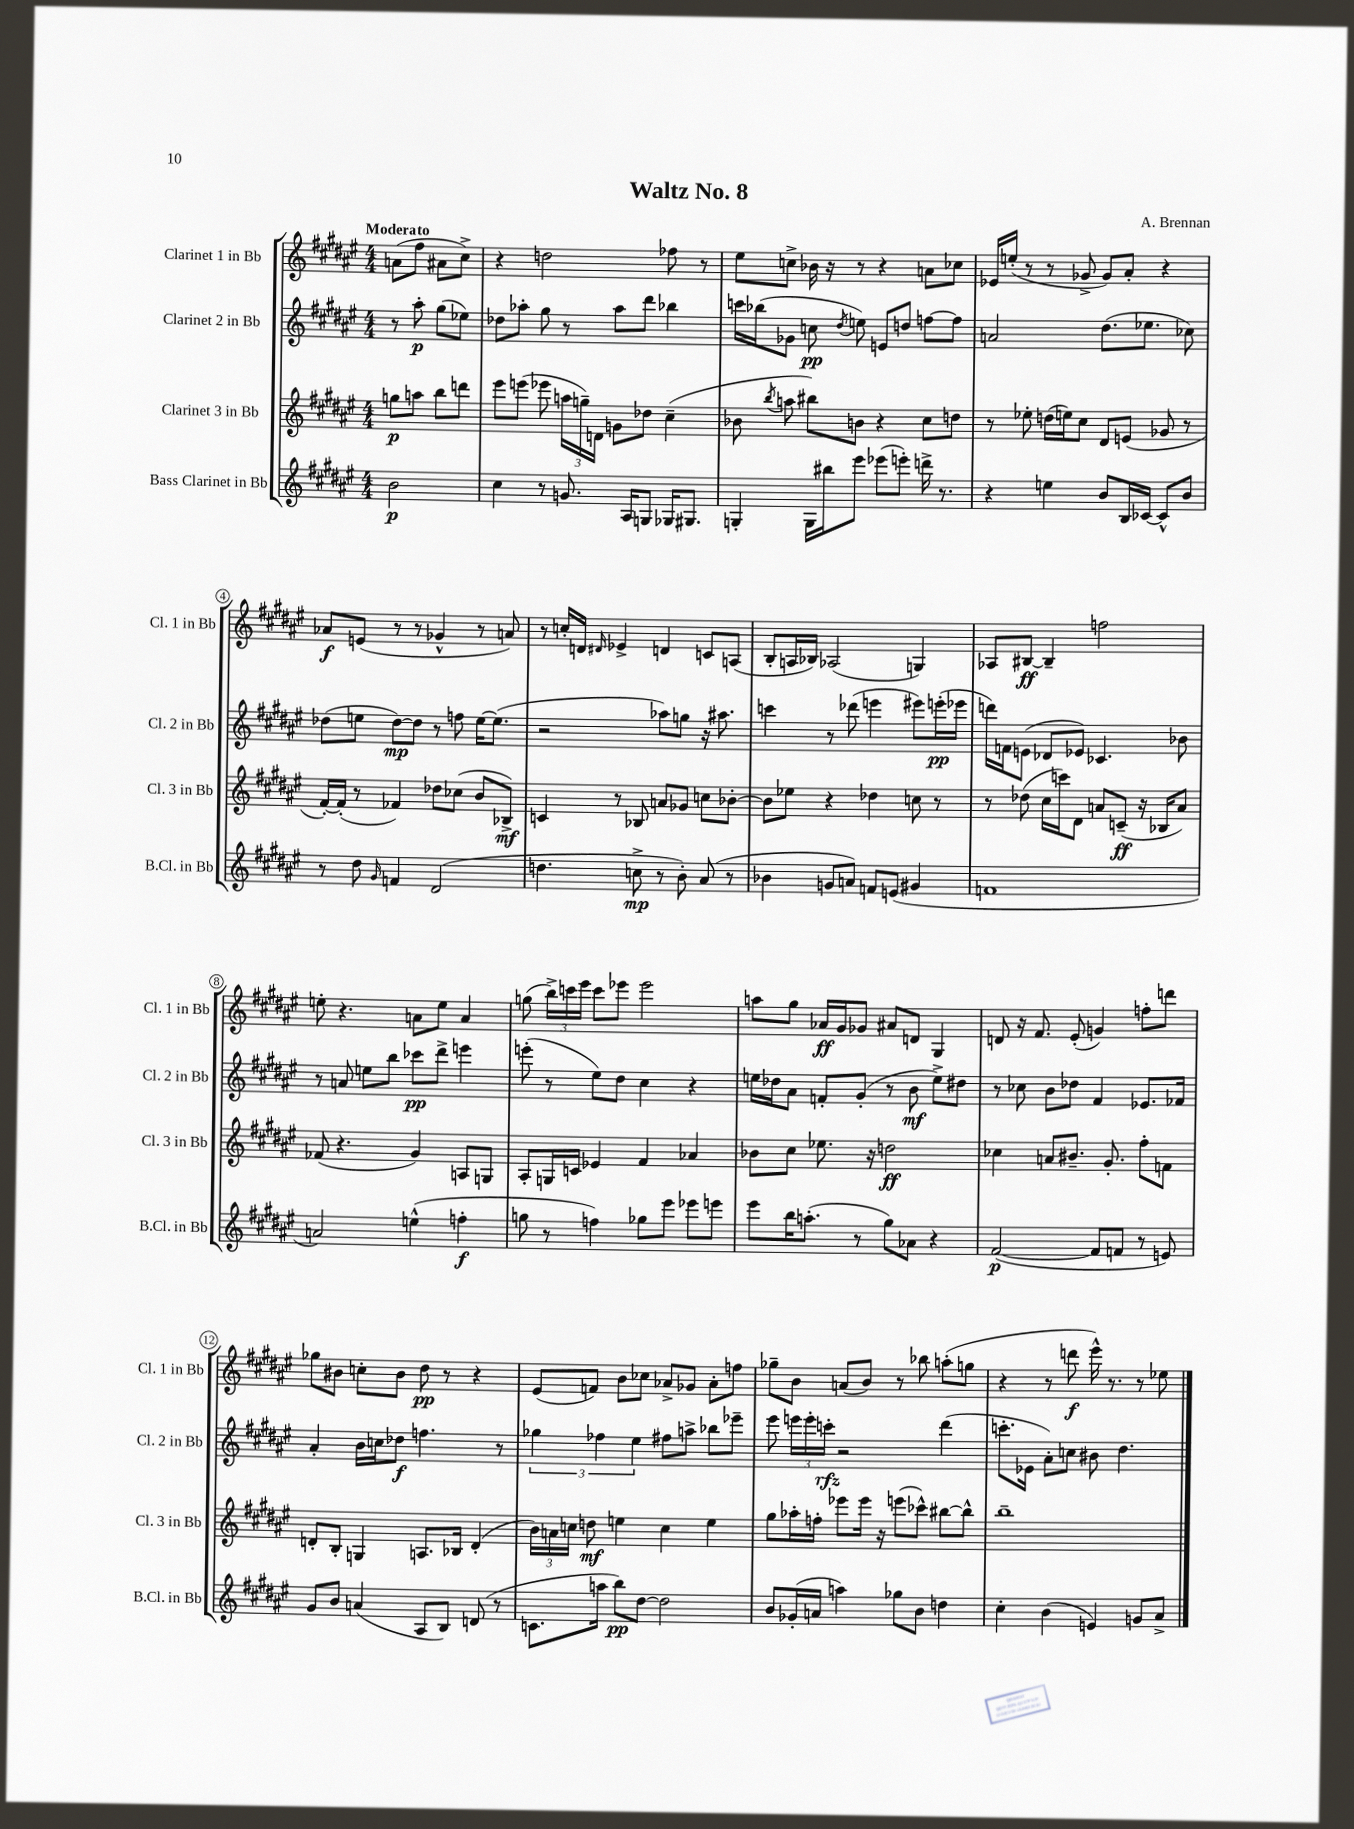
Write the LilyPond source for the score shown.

\header { title = "Waltz No. 8" composer = "A. Brennan" }
<<
\new StaffGroup <<
\new Staff = "s0" \with { instrumentName = "Clarinet 1 in Bb" shortInstrumentName = "Cl. 1 in Bb" } {
    \clef treble \key fis \major \numericTimeSignature \time 4/4 \partial 2 \tempo "Moderato"
    \autoBeamOff a'8[( fis''8] ais'8[ cis''8]->) |
    r4 d''2 fes''8 r8 |
    eis''8[ c''8]-> bes'16 r16 r8 r4 a'8[ ces''8] |
    ees'16[ e''16]-.( r8 r8 ges'8-> ges'8[) ais'8]-. r4 |
    aes'8[\f e'8]( r8 r8 ges'4-^ r8 a'8) |
    r8 c''16[-. d'16] \grace { dis'16 } ees'4-> d'4 c'8[ a8]( |
    b8[-. a16 bes16]) aes2( g4) |
    aes8[ bis8]~\ff bis4-- f''2 |
    e''8-. r4. a'8[ e''8] a'4 |
    g''8( \tuplet 3/2 { b''16[->) c'''16 eis'''16] } c'''8[ ees'''8] ees'''2 |
    a''8[ gis''8] aes'16[\ff gis'16 ges'8] ais'8[ d'8] gis4 |
    d'8 r16 fis'8. eis'8-.( g'4) f''8[-. d'''8] |
    ges''8[ bis'8] c''8[-. bis'8] dis''8\pp r8 r4 |
    eis'8[( f'8]) b'8[ ces''8] aes'8[-> ges'8] aes'8[-. f''8] |
    ges''8[-- b'8] a'8[( b'8]) r8 bes''8 a''8[-.( g''8] |
    r4 r8 d'''8\f eis'''16-^) r8. r8 ees''8 \bar "|." |
}
\new Staff = "s1" \with { instrumentName = "Clarinet 2 in Bb" shortInstrumentName = "Cl. 2 in Bb" } {
    \clef treble \key fis \major \numericTimeSignature \time 4/4 \partial 2
    \autoBeamOff r8 ais''8-.\p gis''8[( ees''8]) |
    des''8[ aes''8]-. gis''8 r8 aes''8[ dis'''8] bes''4 |
    c'''16[ bes''16( ges'8] c''8\pp \acciaccatura { dis''8 } e''8) e'8[ d''8] f''8[~ f''8] |
    a'2 dis''8.[( ees''8.] ces''8) |
    des''8[( e''8] des''8[~\mp) des''8] r8 f''8 e''16[~ e''8.]( |
    r2 aes''8[) g''8] r16 ais''8. |
    c'''4 r8 des'''8( e'''4 eis'''8[) e'''16-.\pp( ees'''16] |
    d'''16[) f'16 e'8]( des'8[ ees'8]) ces'4. bes'8 |
    r8 a'8 e''8[ b''8] ces'''8[\pp dis'''8]-> e'''4 |
    e'''8-.( r8 eis''8[) dis''8] cis''4 r4 |
    e''16[ des''16 ais'8] f'8[-. gis'8]-.( r8 b'8\mf e''8[->) dis''8] |
    r8 ces''8 b'8[ des''8] fis'4 ees'8.[ fes'16] |
    ais'4-. b'16[ c''16 des''8]\f f''4. r8 |
    \tuplet 3/2 { ges''4 fes''4 eis''4 } fis''8[ a''8]-> bes''8[ ees'''8]-- |
    eis'''8 \tuplet 3/2 { e'''16[ e'''16-. c'''16]-.\rfz } r2 dis'''4( |
    c'''8.[-. ees'16] ais'8[-.) c''8] bis'8 dis''4. \bar "|." |
}
\new Staff = "s2" \with { instrumentName = "Clarinet 3 in Bb" shortInstrumentName = "Cl. 3 in Bb" } {
    \clef treble \key fis \major \numericTimeSignature \time 4/4 \partial 2
    \autoBeamOff g''8[\p a''8] b''8[ d'''8] |
    eis'''8[ e'''8]( ees'''8 \tuplet 3/2 { a''16[ g''16--) d'16] } g'8[ des''8] cis''4--( |
    bes'8 \acciaccatura { b''8 } a''8 bis''8[) b'8] r4 cis''8[ d''8] |
    r8 ees''8-. d''16[( e''16) cis''8] dis'8[ e'8]( ges'8 r8 |
    fis'16[~-.) fis'16]-.( r8 fes'4) des''8[ ces''8]( b'8[ bes8]->\mf) |
    c'4 r8 bes8 a'8[ ges'8] c''8[ bes'8]~-. |
    bes'8[ ees''8] r4 des''4 c''8 r8 |
    r8 des''8( cis''16[ c'''16) dis'8] a'8[ c'8]--\ff( r16 bes16[ a'8]) |
    fes'8( r4. gis'4) a8[ g8] |
    ais8[-. g16 c'16] ees'4 fis'4 aes'4 |
    bes'8[ cis''8] ees''8. r16 d''2\ff |
    ces''4 a'8[ bis'8.]-- gis'8.-. fis''8[-. f'8] |
    d'8[-. b8]-. g4 a8.[ bes16] d'4-.( |
    \tuplet 3/2 { b'16[) a'16 c''16] } d''8\mf e''4 c''4 e''4 |
    gis''8[ aes''16-. f''16]-. ees'''8[ ees'''16] r16 e'''8[( ces'''8]-^) bis''8[~ bis''8]-^ |
    b''1-- \bar "|." |
}
\new Staff = "s3" \with { instrumentName = "Bass Clarinet in Bb" shortInstrumentName = "B.Cl. in Bb" } {
    \clef treble \key fis \major \numericTimeSignature \time 4/4 \partial 2
    \autoBeamOff b'2\p |
    cis''4 r8 g'8. ais16[ g8] ges16[ gis8.] |
    g4-. g16[ bis''16 eis'''8] ees'''8[( e'''8]-.) d'''16-> r8. |
    r4 e''4 b'8[ b16 ces'16]~ ces'8[-^ b'8] |
    r8 dis''8 \grace { gis'16 } f'4 dis'2( |
    d''4. c''8->\mp r8 b'8-.) ais'8( r8 |
    bes'4 g'8[ a'8]) f'8[ e'8]( gis'4 |
    f'1 |
    a'2) e''4-^( f''4-.\f |
    g''8 r8 f''4) ges''8[ eis'''8] ees'''8[ e'''8] |
    eis'''8[ b''16 a''8.]-.( r8 gis''8[) aes'8] r4 |
    fis'2~\p( fis'8[ f'8] r8 e'8) |
    gis'8[ b'8] a'4( ais8[ b8]) d'8( r8 |
    c'8.[ a''16] b''8[\pp) dis''8]~ dis''2 |
    b'8[ ges'16-.( a'16] a''4) ges''8[ b'8] d''4 |
    cis''4-. b'4( e'4) g'8[ ais'8]-> \bar "|." |
}
>>
>>
\layout { \context { \Score \override BarNumber.stencil = #(make-stencil-circler 0.1 0.3 ly:text-interface::print) } }
